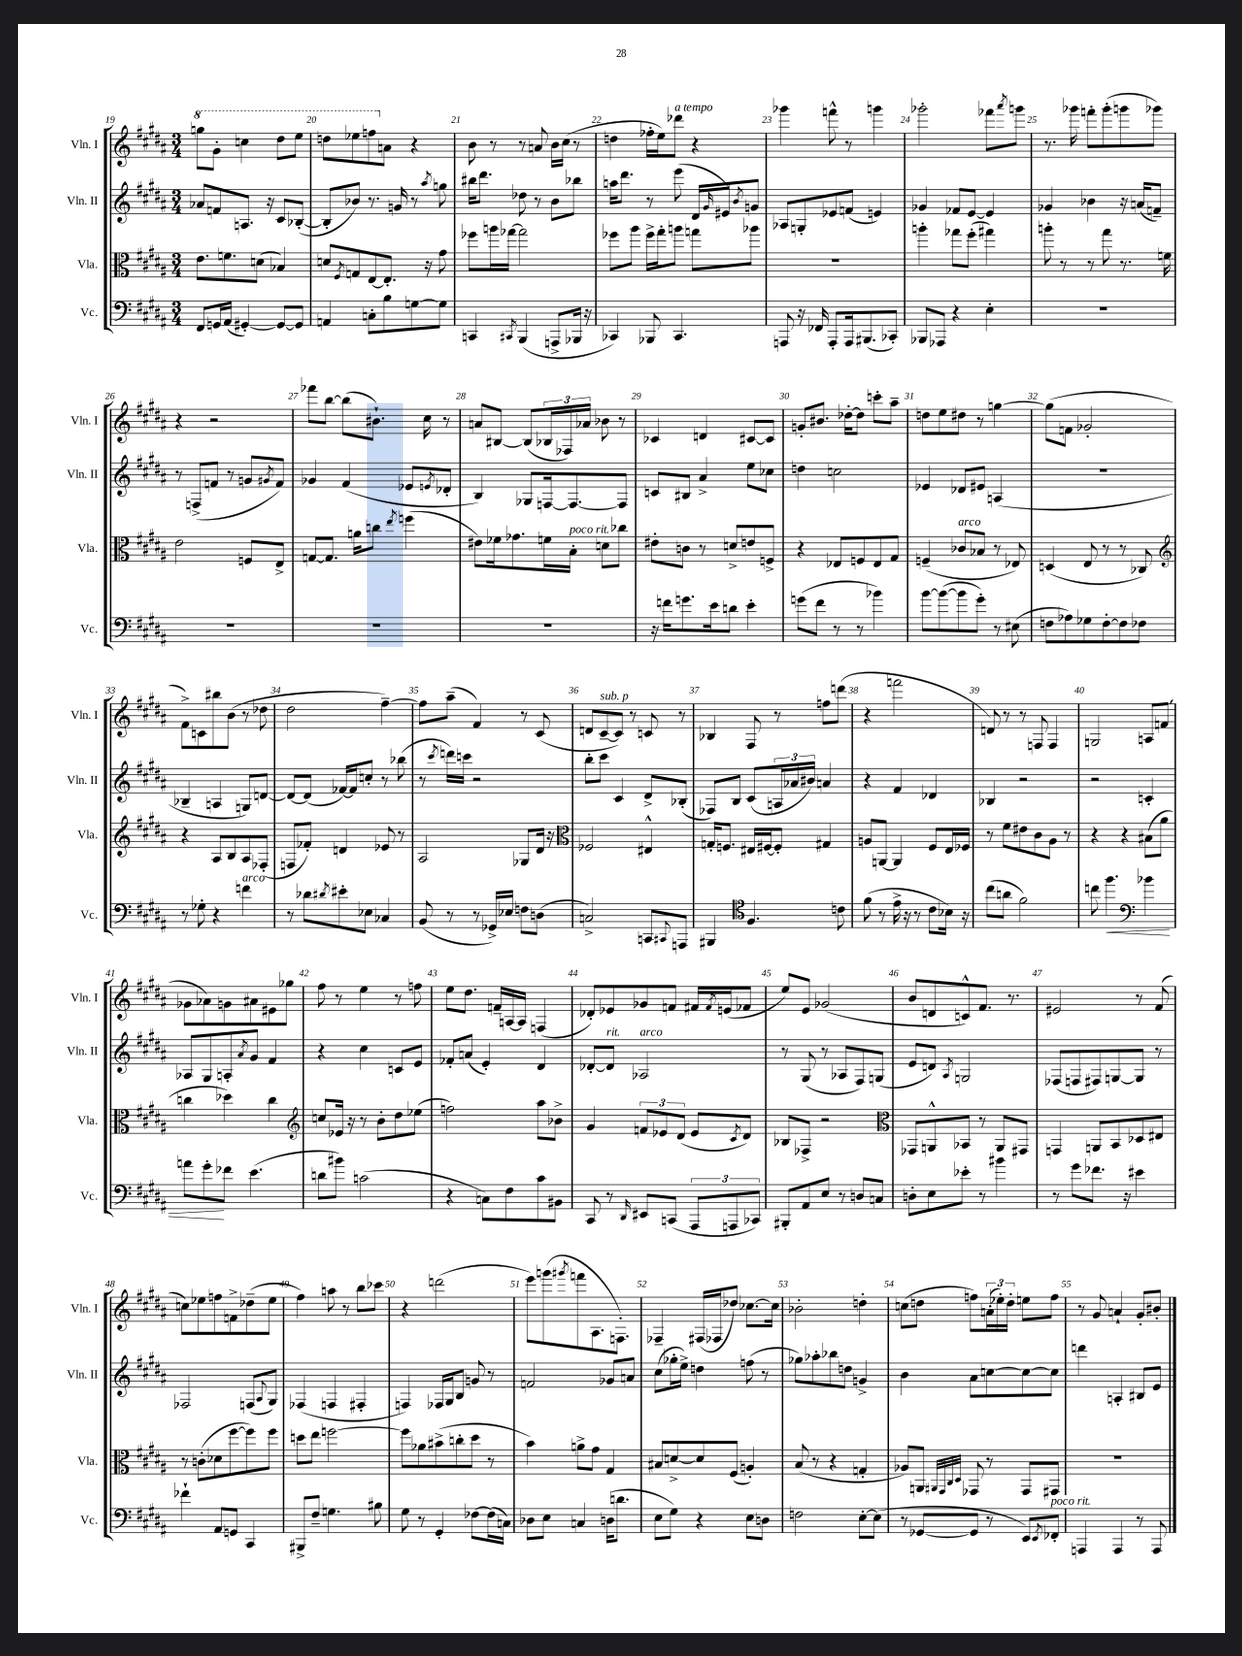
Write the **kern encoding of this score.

**kern	**dynam	**kern	**kern	**kern
*part4	*part4	*part3	*part2	*part1
*staff4	*staff4	*staff3	*staff2	*staff1
*I"Vc.	*	*I"Vla.	*I"Vln. II	*I"Vln. I
*I'Vc.	*	*I'Vla.	*I'Vln. II	*I'Vln. I
*clefF4	*	*clefC3	*clefG2	*clefG2
*k[f#c#g#d#a#]	*	*k[f#c#g#d#a#]	*k[f#c#g#d#a#]	*k[f#c#g#d#a#]
*M3/4	*	*M3/4	*M3/4	*M3/4
*	*	*	*	*8va
=19	=19	=19	=19	=19
8FF#/L	.	8.e\L	8a-X/L	8gggn\L
16GGn/L	.	.	8fn/	8gg#'\J
(16AA#/JJ	.	8.fn\	.	.
[4GG#X'/)	.	.	8.An/J	4cccn\
.	.	(8dn\J	.	.
.	.	.	16r	.
8GG#/L_	.	4B-X/)	8c#/L	8ddd#\L
8GG#/J]	.	.	([8B-X'/J	8eee\J
=20	=20	=20	=20	=20
4AAn/	.	8dn/L	8B-'/L]	8dddn\L
.	.	8qF#/	.	.
.	.	8Gn/	8b-X/J)	8eee-X\
8Cn'\L	.	[8E/	8.r	8fffn\
*	*	*	*	*X8va
8B\	.	8.E'/J]	.	8an\J
.	.	.	16gn/	.
[8Gn\	.	.	8r	4r
.	.	16r	.	.
.	.	.	8qaa#/	.
8G\J]	.	8g#\	8ggn\	.
=21	=21	=21	=21	=21
4CCn/	.	8ff-X\L	16bb#X\KL	8b\
.	.	.	8.ddd#\J	.
.	.	16aan\L	.	8r
.	.	[16gg-X\JJ	.	.
8qCC#X/	.	.	.	.
(4BBB/	.	2gg-\]	8dd-X\	8r
.	.	.	8r	8an/
8AAAn^/L	.	.	8b\L	16b\LL
.	.	.	.	(16cc#\JJ
16BBB-X/Jk	.	.	8bb-X\J	8r
16r	.	.	.	.
=22	=22	=22	=22	=22
4CC-X/)	.	8ff-X\L	16aan\KL	4ddn\
.	.	.	8.ddd#\J	.
.	.	8aa#\J	.	.
8BBB-X/	.	16ff-^\LL	8r	16ff-X'\LL
.	.	16gg#'\J	.	16ee\J)
!	!	!	!	!LO:TX:a:i:t=a tempo
4.CC-/	.	8aan\J	(8eee\	8ddd-X\J
.	.	8ggn\L	16d#/LL	4r
.	.	.	16qqg#/	.
.	.	.	16e#X/J)	.
.	.	.	8qb/	.
.	.	8aa-X\J	8gn/J	.
=23	=23	=23	=23	=23
8AAAn/	.	2.r	8A-X/L	4ggg-X\
16r	.	.	8Gn'/	.
16FF-X/	.	.	.	.
8AAA'/L	.	.	8e-X/	8fffn^^\
16AAA/k	.	.	(8fn/J	8r
(8.BBB#X/	.	.	.	.
.	.	.	4en/)	4gggn\
8CC-X'/J)	.	.	.	.
=24	=24	=24	=24	=24
8BBB-X/L	.	4aan'\	4g-X/	2ggg-X'\
8AAA-X/J	.	.	.	.
4r	.	8gg-X\L	8f-X/L	.
.	.	(8ff#'\J	[8e/J	.
4E'\	.	4gg#X\)	4e/]	8fff-X\L
.	.	.	.	8qaaa#/
.	.	.	.	8gggn\J
=25	=25	=25	=25	=25
2.r	.	8aan'\	4g-X/	8.r
.	.	8r	.	.
.	.	.	.	16ggg-X\
.	.	8r	4b-X\	8fffn'\L
.	.	8gg#\	.	(8ggg-'\
.	.	8.r	16r	8gggn\
.	.	.	(16an/KL	.
.	.	.	8fn~/J)	8ggg-X\J)
.	.	16fn\	.	.
!!LO:LB:g=z
=26	=26	=26	=26	=26
2.r	.	2e\	8r	4r
.	.	.	(8Fn^/L	.
.	.	.	8fn/J	2r
.	.	.	8r	.
.	.	8Fn/L	8gn/L	.
.	.	.	8qg#X/	.
.	.	8E^/J	8f/J)	.
=27	=27	=27	=27	=27
2.r	.	[8Gn/L	4g-X/	8fff-X\L
.	.	8.G/J]	.	[8bb\J
.	.	.	(4f#/	(8bb\L]
.	.	16an\KL	.	.
.	.	8ccn\J	.	8.b#X`\J)
.	.	8qee/	.	.
.	.	(4ffn\	8e-X/L	.
.	.	.	.	16cc#\
.	.	.	8qen/	.
.	.	.	8d-X'/J	8r
=28	=28	=28	=28	=28
2.r	.	8e#X\L)	4B/)	8an/L
.	.	16f-X\k	.	[8B#X/J
.	.	8.g-X\	.	.
.	.	.	8G-X/L	(8B#/L]
.	.	16fn\L	[16Fn/k	24B-X/L
.	.	.	.	24F-X/)
!	!	!LO:TX:a:i:t=poco rit.	!	!
.	.	16B'\JJ	8.F/_	.
.	.	.	.	24a-X/JJ
.	.	8dn\L	.	8b-X\
.	.	8cc-X\J	8F/J]	8r
=29	=29	=29	=29	=29
16r	.	8e#X'\L	8cn/L	4c-X/
16fn\KL	.	.	.	.
8.gn\	.	8cn\J	8B#X/J	.
.	.	8r	4a#^/	4dn/
16e\k	.	.	.	.
8dn\J	.	8dn^/L	.	.
4e'\	.	8en/	8ee\L	[8c#X/L
.	.	8Fn^/J	8cc-X\J	8c#/J]
=30	=30	=30	=30	=30
(8gn\L	.	4r	4ddn\	8gn'/L
8f#\J	.	.	.	8.b#X/J
8r	.	8E-X/L	2ccn\	.
.	.	.	.	[16dd-X'\KL
8r	.	8Fn/	.	8dd-\J]
4b-X\)	.	8E-/	.	8cccn'\L
.	.	8G#/J	.	8aa#~\J
=31	=31	=31	=31	=31
[8b\L	.	(4Fn~/	4e-X/	8ddn\L
(8b\_	.	.	.	8ee\
!	!	!LO:TX:a:i:t=arco	!	!
8b\]	.	8c-X/L	8d-X/L	8dd#X\J
8g#'\J)	.	8B-X/J	8e#X/J	8r
8r	.	8r	(4An/	[4ggn\
(8E#X\	.	8E-X/)	.	.
=32	=32	=32	=32	=32
8Fn\L	.	(4Dn/	2.r	(8gg\L]
8A-X\)	.	.	.	8fn\J
8G-X\	.	8E/	.	2g-X'/
[8F'\	.	8r	.	.
8F\]	.	8r	.	.
8F-X\J	.	8C-X/)	.	.
!!LO:LB:g=z
=33	=33	=33	=33	=33
*	*	*clefG2	*	*
8r	.	4r	4B-X~/	8f#^\L)
8G-X'\	.	.	.	8cn\
4r	.	8A#/L	4An/	8bb#X\
.	.	8B/	.	(8b\J
!LO:TX:a:i:t=arco	!	!	!	!
4fn\	.	8A#/	8Gn/L)	8r
.	.	(8F-X'/J	[8dn/J	8dd-X\
=34	=34	=34	=34	=34
8r	.	8Fn/L	8d/L_	2dd#\
8d-X\L	.	8f-X'/J)	(8d/J]	.
8qd#X/	.	.	.	.
8e#X'\	.	4dn/	[16f-X/LL)	.
.	.	.	16f-/J]	.
8E-X\J	.	.	8ccn'/J	.
4C-X/	.	8e-X/	8r	[4ff#~\)
.	.	8r	(8bb-X\	.
=35	=35	=35	=35	=35
(8BB/	.	2A#/	8r	8ff#\L]
.	.	.	8qccc#/	.
8r	.	.	16dddn\LL)	(8aa#~\J
.	.	.	16cccn\JJ	.
8r	.	.	2r	4f#/)
16GG-X^/LL)	.	.	.	.
16E-X/JJ	.	.	.	.
8Fn\L	.	8G-X/L	.	8r
(8Dn\J	.	16d#/Jk	.	(8c#/
.	.	16r	.	.
=36	=36	=36	=36	=36
*	*	*clefC3	*	*
2Cn^/)	.	2F-X/	8bb'\L	8dn/L
!	!	!	!	!LO:TX:a:i:t=sub. p
.	.	.	8ccc#\J	[8c#~/
.	.	.	4c#/	8c#/J])
.	.	.	.	8r
8CCn/L	.	4E#X^^/	8d#^/L	8cn/
8qqCC#X/	.	.	.	.
8AAAn/J	.	.	(8B-X'/J	8r
=37	=37	=37	=37	=37
4BBB#X/	.	16Gn'/KL	8F-X/L)	4B-X/
.	.	8.Fn/J	.	.
.	.	.	8B/J	.
*clefC4	*	*	*	*
4.F#/	.	16E#X/LL	(8c#/L	8F#/
.	.	[16F#X/J	.	.
.	.	8F#'/J]	24An/L	8r
.	.	.	24a-X/	.
.	.	.	24b#X/JJ)	.
.	.	4G#X/	4an/	8ffn\L
8cn\	.	.	.	(8dddn\J
=38	=38	=38	=38	=38
(8f#\	.	8An/L	4r	4r
8r	.	[8AAn/J	.	.
16e^\	.	4AA/]	4f#/	2fffn\
16r	.	.	.	.
8r	.	.	.	.
8c#\L	.	8F#/L	4d-X/	.
16B-X\Jk)	.	16E/L	.	.
16r	.	16F-X/JJ	.	.
=39	=39	=39	=39	=39
(8cc#\L	.	8r	4B-X/	8dn/)
8an\J	.	8f#\L	.	8r
2f#\)	.	8e#X\	2r	8r
.	.	8c#\	.	8Fn/
.	.	8A#\J	.	4F/
.	.	8r	.	.
=40	=40	=40	=40	=40
8ccn\	.	4r	2r	2Gn/
!	!LO:HP:b	!	!	!
4.ff#\	<	.	.	.
.	.	4r	.	.
*clefF4	*	*	*	*
4b-X\	.	(8B#X\L	4cn'/	8An/L
.	.	8a#\J	.	(8fn/J
!!LO:LB:g=z
=41	=41	=41	=41	=41
8an\L	.	4ccn\	8A-X/L	8g-X\L
8g#'\	.	.	8G#/	8a-X\)
8f-X\J	[	4dd-X\)	8An'/	8gn\
.	.	.	8qa#/	.
(4.e\	.	.	8g#/J	8a#X\
.	.	4cc\	4f#/	8e#X\
.	.	.	.	8gg-X\J
=42	=42	=42	=42	=42
*	*	*clefG2	*	*
8dn\L	.	8ccn/L	4r	8ff#\
8b#X\J)	.	16e-X/Jk	.	8r
.	.	16r	.	.
(2cn\	.	8r	4cc#\	4ee\
.	.	8b'\L	.	.
.	.	8dd#\	8cn/L	8r
.	.	(8ee-X\J	8e/J	8ffn\
=43	=43	=43	=43	=43
4r	.	2ffn\)	8f-X'/L	8ee\L
.	.	.	(8an/J	8.dd#\J
8Cn\L)	.	.	4e'/)	.
.	.	.	.	16fn~/LL
8F#\	.	.	.	[16An/
.	.	.	.	16A/JJ]
8c#\	.	8aa#\L	4d#/	(4Fn/
8BB#X\J	.	8b-X^\J	.	.
=44	=44	=44	=44	=44
8CC#/	.	4g#/	[8d-X'/L	8d-X'/L)
!	!	!	!LO:TX:a:i:t=rit.	!
8r	.	.	8d-/J]	8e-X/
16qqDD#/	.	.	.	.
!	!	!	!LO:TX:a:i:t=arco	!
8EE#X/L	.	12fn/L	2A-X/	8g-X/
.	.	12e-X/	.	.
(8CCn/J	.	.	.	8fn/J
.	.	(12d#/J	.	.
12AAA#/L	.	8e-/L	.	16f#X/LL
.	.	.	.	8qf#/
.	.	.	.	(16en/J
12AAAn/	.	.	.	.
.	.	8qc#/	.	.
.	.	8d#/J)	.	8f-X/J
12CC-X/J)	.	.	.	.
=45	=45	=45	=45	=45
8BBB#X'/L	.	8B-X/L	8r	8ee/L)
8AA#/	.	8F-X^/J	(8G#/	8e/J
8E/J	.	2r	8r	(2g-X/
8r	.	.	8A-X/L	.
8Dn/L	.	.	8F#/)	.
8Cn/J	.	.	(8Gn/J	.
=46	=46	=46	=46	=46
*	*	*clefC3	*	*
8Dn'\L	.	8GG-X/L	8e/L	8b/L
8E\	.	8AAn^^/	8dn/J)	8dn/
.	.	.	8qA#/	.
8e-X'\J	.	8BB-X/J	2Gn/	8cn^^/)
8r	.	8r	.	8.f#/J
4b#X\	.	8AA/L	.	.
.	.	.	.	8.r
.	.	8GG#X/J	.	.
=47	=47	=47	=47	=47
8r	.	4GGn/	(8F-X/L	2e#X/
8g#\L	.	.	8Fn/	.
8.f-X\J	.	8AAn/L	8F#X/)	.
.	.	8BB/	[8Gn/	.
16r	.	.	.	.
4e#X\	.	8D-X/	8G/J]	8r
.	.	8E#X/J	8r	(8f#/
!!LO:LB:g=z
=48	=48	=48	=48	=48
4f-X`\	.	8r	2F-X/	8ccn\L)
.	.	(8cn'\L	.	8ee-X\
8AA#/L	.	8d-X\	.	8ffn\
8GGn/J	.	[8ff#\	.	8fn^\
4CC#/	.	8ff#\])	(8Fn/L	(8dd-X~\
.	.	.	8qqA#/	.
.	.	8ff#\J	8G#/J)	8ee-\J
=49	=49	=49	=49	=49
8BBB#X^/L	.	8ddn\L	(4F-X/	4ff#\)
8F#~/J	.	8ee\J	.	.
4.Gn\	.	[2ffn\	4Fn/	8aan\
.	.	.	.	8r
.	.	.	4F#X'/	8bb\L
8B#X\	.	.	.	8ccc-X\J
=50	=50	=50	=50	=50
8G#\	.	8ff\L]	4Fn/)	4r
8r	.	8a-X\	.	.
4GG#'/	.	(8b#X^\	16F-X/LL	(2dddn\
.	.	.	16G#/J	.
.	.	8ccn'\	8B/J	.
[8F-X\L	.	8dd#\J	8gn/	.
(16F-\L]	.	8r	8r	.
16Cn\JJ)	.	.	.	.
=51	=51	=51	=51	=51
8D-X\L	.	4b\)	2fn/	8eee\L)
8E\J	.	.	.	(8gggn\
.	.	.	.	8qggg#X/
4Cn/	.	8an^\L	.	8fffn\
.	.	8g#\J	.	8.A#\
(16Dn\KL	.	4G#/	8g-X/L	.
8.dn\J	.	.	.	8.Fn'\J)
.	.	.	8an/J	.
=52	=52	=52	=52	=52
8E\L	.	8B#X/L	(8cc#\L	4F-X~/
8G#\J)	.	[8dn^/	16gg-X'\L	.
.	.	.	16ee^\JJ)	.
4r	.	8d/]	4ddn\	(16F#X/LL
.	.	.	.	16F-X/J
.	.	(8F#/J	.	8dd-X/J)
8E\L	.	4An'/)	(8ffn\	[8.cc-X\L
8Dn\J	.	.	8r	.
.	.	.	.	16cc-\Jk]
=53	=53	=53	=53	=53
2Fn\	.	(8B/	8gg-X\L)	2b-X'\
.	.	8r	8aa-X'\	.
.	.	4r	8bb-X\	.
.	.	.	8ddn\J	.
[8E'\L	.	4Gn'/	4gn^/	4ddn'\
(8E\J]	.	.	.	.
=54	=54	=54	=54	=54
8r	.	8A-X/L)	4b\	(8ccn\L
[8GG-X/L	.	8AAn/J	.	8ddn\J
.	.	32qqAA#X/LLL	.	.
.	.	32qqGG#/	.	.
.	.	32qqC#/	.	.
.	.	32qqD#/JJJ	.	.
8GG-/J]	.	8GG-X/	8a#\L	8ffn\L)
8r	.	8r	[8ccn\	(24an'\L
.	.	.	.	24ee-X'\)
.	.	.	.	24dd'\JJ
8EE/L)	.	8GG-/L	8cc\_	8een\L
8qEE/	.	.	.	.
!LO:TX:a:i:t=poco rit.	!	!	!	!
8FF-X'/J	.	8GG#X/J	8cc\J]	8ff\J
=55	=55	=55	=55	=55
4AAAn/	.	2.r	4dddn\	8r
.	.	.	.	8g#/
4AAA/	.	.	4An'/	4an`/
8r	.	.	8B#X/L	8g#'/L
8AAA/	.	.	8e/J	8b#X'/J
==	==	==	==	==
*-	*-	*-	*-	*-
